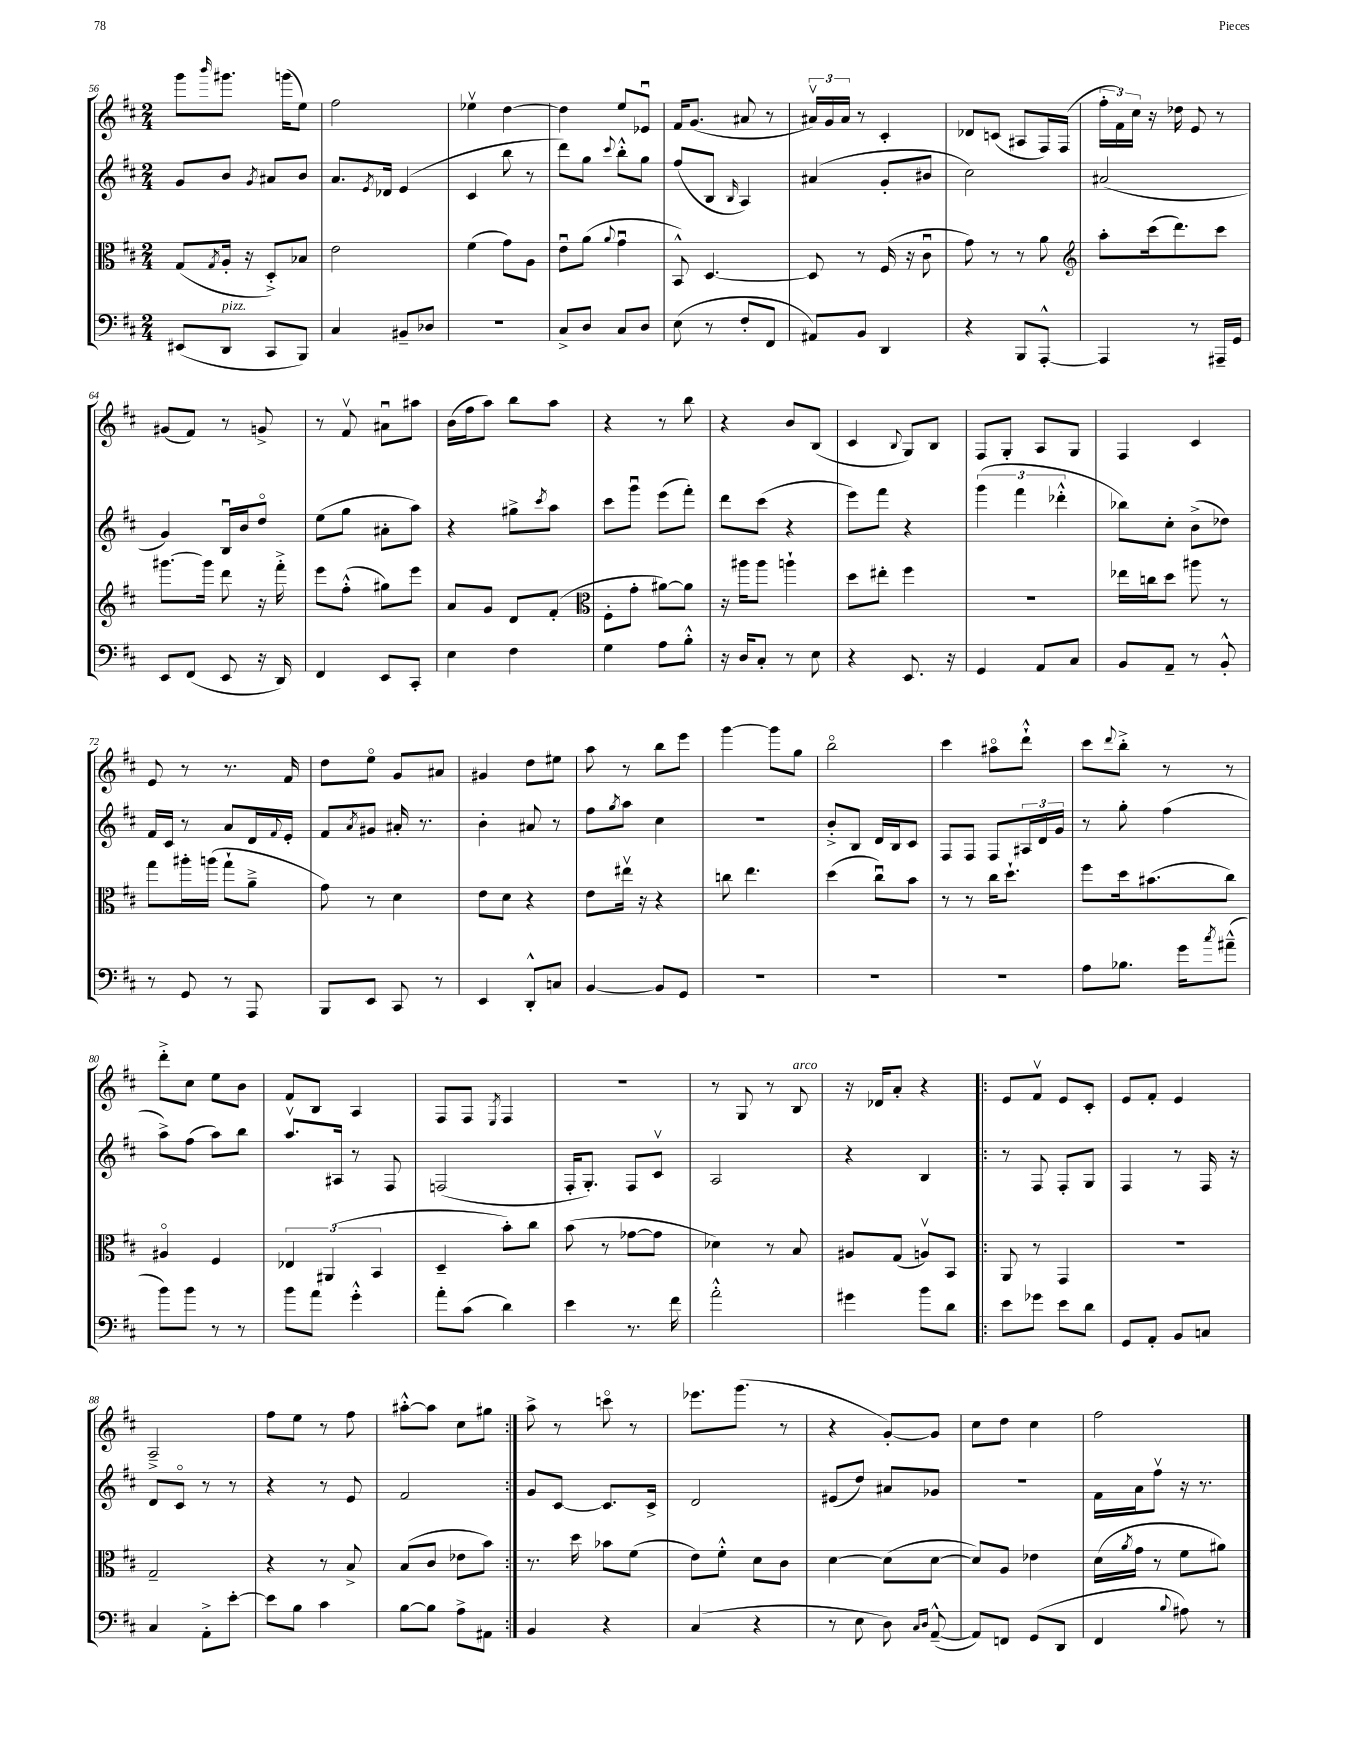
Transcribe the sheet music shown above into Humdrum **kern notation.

**kern	**kern	**kern	**kern
*part4	*part3	*part2	*part1
*staff4	*staff3	*staff2	*staff1
*clefF4	*clefC3	*clefG2	*clefG2
*k[f#c#]	*k[f#c#]	*k[f#c#]	*k[f#c#]
*M2/4	*M2/4	*M2/4	*M2/4
=56	=56	=56	=56
(8EE#X/L	(8G/L	8g/L	8ggg\L
.	8qG/	.	16qqbbb/
!LO:TX:a:i:t=pizz.	!	!	!
8DD/J	16A'/Jk	8b/J	8.ggg#X\J
.	16r	.	.
.	.	8qg/	.
8CC#/L	8D'^/L)	8a#X/L	.
.	.	.	(16gggn\KL
8BBB/J)	8B-X/J	8b/J	8ee\J)
=57	=57	=57	=57
4C#/	2e\	8.a/L	2ff#\
.	.	8qe/	.
.	.	16d-X/Jk	.
8BB#X~/L	.	(4e/	.
8D-X/J	.	.	.
=58	=58	=58	=58
2r	(4f#\	4c#/	4ee-Xv\
.	8g\L)	8bb\	[4dd\
.	8A\J	8r	.
=59	=59	=59	=59
8C#^/L	8eu\L	8ddd\L)	4dd\]
8D/J	(8a\J	8gg\J	.
.	8qqa/	8qqccc#/	.
8C#/L	4gu\	8bb'^^\L	8ee/L
8D/J	.	8gg\J	8e-Xu/J
=60	=60	=60	=60
(8E\	8BB^^/)	(8ff#/L	16f#/KL
.	.	.	(8.g/J
8r	[4.D/	8B/J	.
.	.	16qqB/	.
8F#'/L	.	4A/)	8a#X/
8FF#/J	.	.	8r
=61	=61	=61	=61
8AA#X/L)	8D/]	(4a#X/	24a#Xv/LL)
.	.	.	24g/
.	.	.	24a#/JJ
8BB/J	8r	.	8r
4DD/	(16F#/	8g'/L	4c#'/
.	16r	.	.
.	8c#u\	8b#X/J	.
=62	=62	=62	=62
4r	8g\)	2cc#\)	8d-X/L
.	8r	.	(8cn/J
8BBB/L	8r	.	8A#X/L
[8AAA'^^/J	8a\	.	16F#/L)
.	.	.	(16F#/JJ
=63	=63	=63	=63
*	*clefG2	*	*
4AAA/]	8aa'\L	(2a#X/	24ff#'\LL
.	.	.	24f#\)
.	.	.	24cc#\JJ
.	(16ccc#\k	.	16r
.	8.ddd\)	.	16dd-X\
8r	.	.	8e/
16AAA#X~/LL	8ccc#\J	.	8r
16GG/JJ	.	.	.
!!LO:LB:g=z
=64	=64	=64	=64
8EE/L	[8.ggg#X\L	4g/)	(8g#X/L
(8FF#/J	.	.	8f#/J)
.	16ggg#\Jk]	.	.
8EE/	8ddd\	16Bu/LL	8r
.	.	16b/J	.
16r	16r	8dd/J	8gn^/
16DD/)	16fff#'^\	.	.
=65	=65	=65	=65
4FF#/	8eee\L	(8ee\L	8r
.	(8ff#'^^\J	8gg\J	8f#v/
8EE/L	8gg#X\L)	8a#X'\L	8a#Xu\L
8CC#'/J	8eee\J	8aa\J)	8aa#X\J
=66	=66	=66	=66
4E\	8a/L	4r	(16b\LL
.	.	.	16ff#\J
.	8g/J	.	8aa\J)
4F#\	8d/L	8gg#X^\L	8bb\L
.	.	8qccc#/	.
.	(8f#'/J	8aa\J	8aa\J
=67	=67	=67	=67
*	*clefC3	*	*
4G\	8F#'\L	8ccc#\L	4r
.	8g'\J	8gggu\J	.
8A\L	[8a#X\L)	(8eee\L	8r
8B'^^\J	8a#\J]	8fff#'\J)	8bb\
=68	=68	=68	=68
16r	16r	8ddd\L	4r
16D/KL	16aa#X\KL	.	.
8C#'/J	8aa#\J	(8ccc#\J	.
8r	4aan`\	4r	8b/L
8E\	.	.	(8B/J
=69	=69	=69	=69
4r	8dd\L	8eee\L)	4c#/
.	8ee#X'\J	8fff#\J	.
.	.	.	8qqB/
8.EE/	4ff#\	4r	8G/L)
.	.	.	8B/J
16r	.	.	.
=70	=70	=70	=70
4GG/	2r	(6ggg\	8F#/L
.	.	.	8G'/J
.	.	6fff#\	.
8AA/L	.	.	8A/L
.	.	6ddd-X'^^\	.
8C#/J	.	.	8G/J
=71	=71	=71	=71
8BB/L	16ee-X\LL	8bb-X\L)	4F#/
.	16ccn\J	.	.
8AA~/J	8dd\J	8cc#'\J	.
8r	8aa#X\	(8b^\L	4c#/
8BB'^^/	8r	8dd-X\J)	.
!!LO:LB:g=z
=72	=72	=72	=72
8r	8gg\L	16f#/LL	8e/
.	.	16c#/JJ	.
8GG/	16aa#X'\L	8r	8r
.	(16aan\JJ	.	.
8r	8gg`\L	8a/L	8.r
8AAA/	8a~^\J	16d/L	.
.	.	8qqf#/	.
.	.	16e'/JJ	16f#/
=73	=73	=73	=73
8BBB/L	8g\)	8f#/L	8dd\L
.	.	8qa/	.
8EE/J	8r	8g#X/J	8ee\J
8CC#/	4d\	16a#X'/	8g/L
.	.	8.r	.
8r	.	.	8a#X/J
=74	=74	=74	=74
4EE/	8e\L	4b'\	4g#X/
.	8d\J	.	.
8DD'^^/L	4r	8a#X/	8dd\L
8Cn/J	.	8r	8ee#X\J
=75	=75	=75	=75
[4BB/	8e\L	8ff#\L	8aa\
.	.	8qgg/	.
.	16ee#Xv\Jk	8aa\J	8r
.	16r	.	.
8BB/L]	4r	4cc#\	8bb\L
8GG/J	.	.	8eee\J
=76	=76	=76	=76
2r	8ccn\	2r	[4ggg\
.	4.ee\	.	.
.	.	.	8ggg\L]
.	.	.	8gg\J
=77	=77	=77	=77
2r	(4dd\	8b'^/L	2bb\
.	.	8B/J	.
.	8cc#u\L)	16d/LL	.
.	.	16B/J	.
.	8b\J	8c#/J	.
=78	=78	=78	=78
2r	8r	8F#/L	4ccc#\
.	8r	8F#/J	.
.	16cc#\KL	8F#/L	8aa#X\L
.	8.dd`\J	.	.
.	.	24A#X/L	8ddd`^^\J
.	.	24d/	.
.	.	24g/JJ	.
=79	=79	=79	=79
8A\L	8ff#\L	8r	8ccc#\L
.	.	.	8qqddd/
8.B-X\J	16dd\k	8gg'\	8bb'^\J
.	(8.b#X\	.	.
.	.	(4ff#\	8r
16g\KL	.	.	.
8qcc#/	.	.	.
(8a#X~^^\J	8cc#\J)	.	8r
!!LO:LB:g=z
=80	=80	=80	=80
8b\L)	4A#X/	8aa^\L)	8ddd'^\L
8b\J	.	(8ff#\J	8cc#\J
8r	4F#/	8aa\L)	8ee\L
8r	.	8bb\J	8b\J
=81	=81	=81	=81
8b\L	6E-X/	8.aav/L	8f#/L
8a\J	.	.	8B/J
.	(6AA#X/	.	.
.	.	16A#X/Jk	.
4g'^^\	.	8r	4A/
.	6BB/	.	.
.	.	8F#/	.
=82	=82	=82	=82
8a'\L	4D~/	(2Fn/	8F#/L
(8c#\J	.	.	8F#/J
.	.	.	8qE/
4d\)	8b'\L)	.	4F#/
.	8cc#\J	.	.
=83	=83	=83	=83
4e\	(8b\	16F#'/KL	2r
.	.	8.G'/J)	.
.	8r	.	.
8.r	[8g-X\L	8F#/L	.
.	8g-\J]	8c#v/J	.
16f#\	.	.	.
=84	=84	=84	=84
2a'^^\	4d-X\)	2A/	8r
.	.	.	8G/
.	8r	.	8r
!	!	!	!LO:TX:a:i:t=arco
.	8B/	.	8B/
=85	=85	=85	=85
4g#X\	8A#X/L	4r	16r
.	.	.	16d-X/KL
.	(8G/J	.	8a'/J
8b\L	8Anv/L)	4B/	4r
8d\J	8BB/J	.	.
=86!|:	=86!|:	=86!|:	=86!|:
8e\L	8AA/	8r	8e/L
8g-X\J	8r	8F#/	8f#v/J
8e\L	4GG/	8F#'/L	8e/L
8d\J	.	8G/J	8c#'/J
=87	=87	=87	=87
8GG/L	2r	4F#/	8e/L
8AA'/J	.	.	8f#'/J
8BB/L	.	8r	4e/
8Cn/J	.	16F#/	.
.	.	16r	.
!!LO:LB:g=z
=88	=88	=88	=88
4C#/	2G~/	8d/L	2A~^/
.	.	8c#/J	.
8AA'^\L	.	8r	.
[8e'\J	.	8r	.
=89	=89	=89	=89
8e\L]	4r	4r	8ff#\L
8B\J	.	.	8ee\J
4c#\	8r	8r	8r
.	8B^/	8e/	8ff#\
=90	=90	=90	=90
[8B\L	(8B/L	2f#/	[8aa#X'^^\L
8B\J]	8c#/J	.	8aa#\J]
8A^\L	8e-X\L	.	8cc#\L
8AA#X\J	8b\J)	.	8gg#X\J
=91:|!	=91:|!	=91:|!	=91:|!
4BB/	8.r	8g/L	8aa^\
.	.	[8c#/J	8r
.	16dd\	.	.
4r	8b-X\L	8.c#/L]	8cccn\
.	(8f#\J	.	8r
.	.	16c#^/Jk	.
=92	=92	=92	=92
(4C#/	8e\L)	2d/	8.eee-X\L
.	8f#'^^\J	.	.
.	.	.	(8.ggg\J
4r	8d\L	.	.
.	8c#\J	.	8r
=93	=93	=93	=93
8r	[4d\	(8e#X/L	4r
8E\	.	8dd/J)	.
8D\)	(8d\L]	8a#X/L	[8g'/L)
16qqC#/LL	.	.	.
16qqD/JJ	.	.	.
([8AA~^^/	[8d\J	8g-X/J	8g/J]
=94	=94	=94	=94
8AA/L])	8d/L])	2r	8cc#\L
8FFn/J	8A/J	.	8dd\J
(8GG/L	4e-X\	.	4cc#\
8DD/J	.	.	.
=95	=95	=95	=95
4FF#/	(16d\LL	16f#\LL	2ff#\
.	8qa/	.	.
.	16g\JJ	16a\J	.
.	8r	8ff#v\J	.
8qqB/	.	.	.
8A#X\)	8f#\L	16r	.
.	.	8.r	.
8r	8a#X\J)	.	.
==	==	==	==
*-	*-	*-	*-
